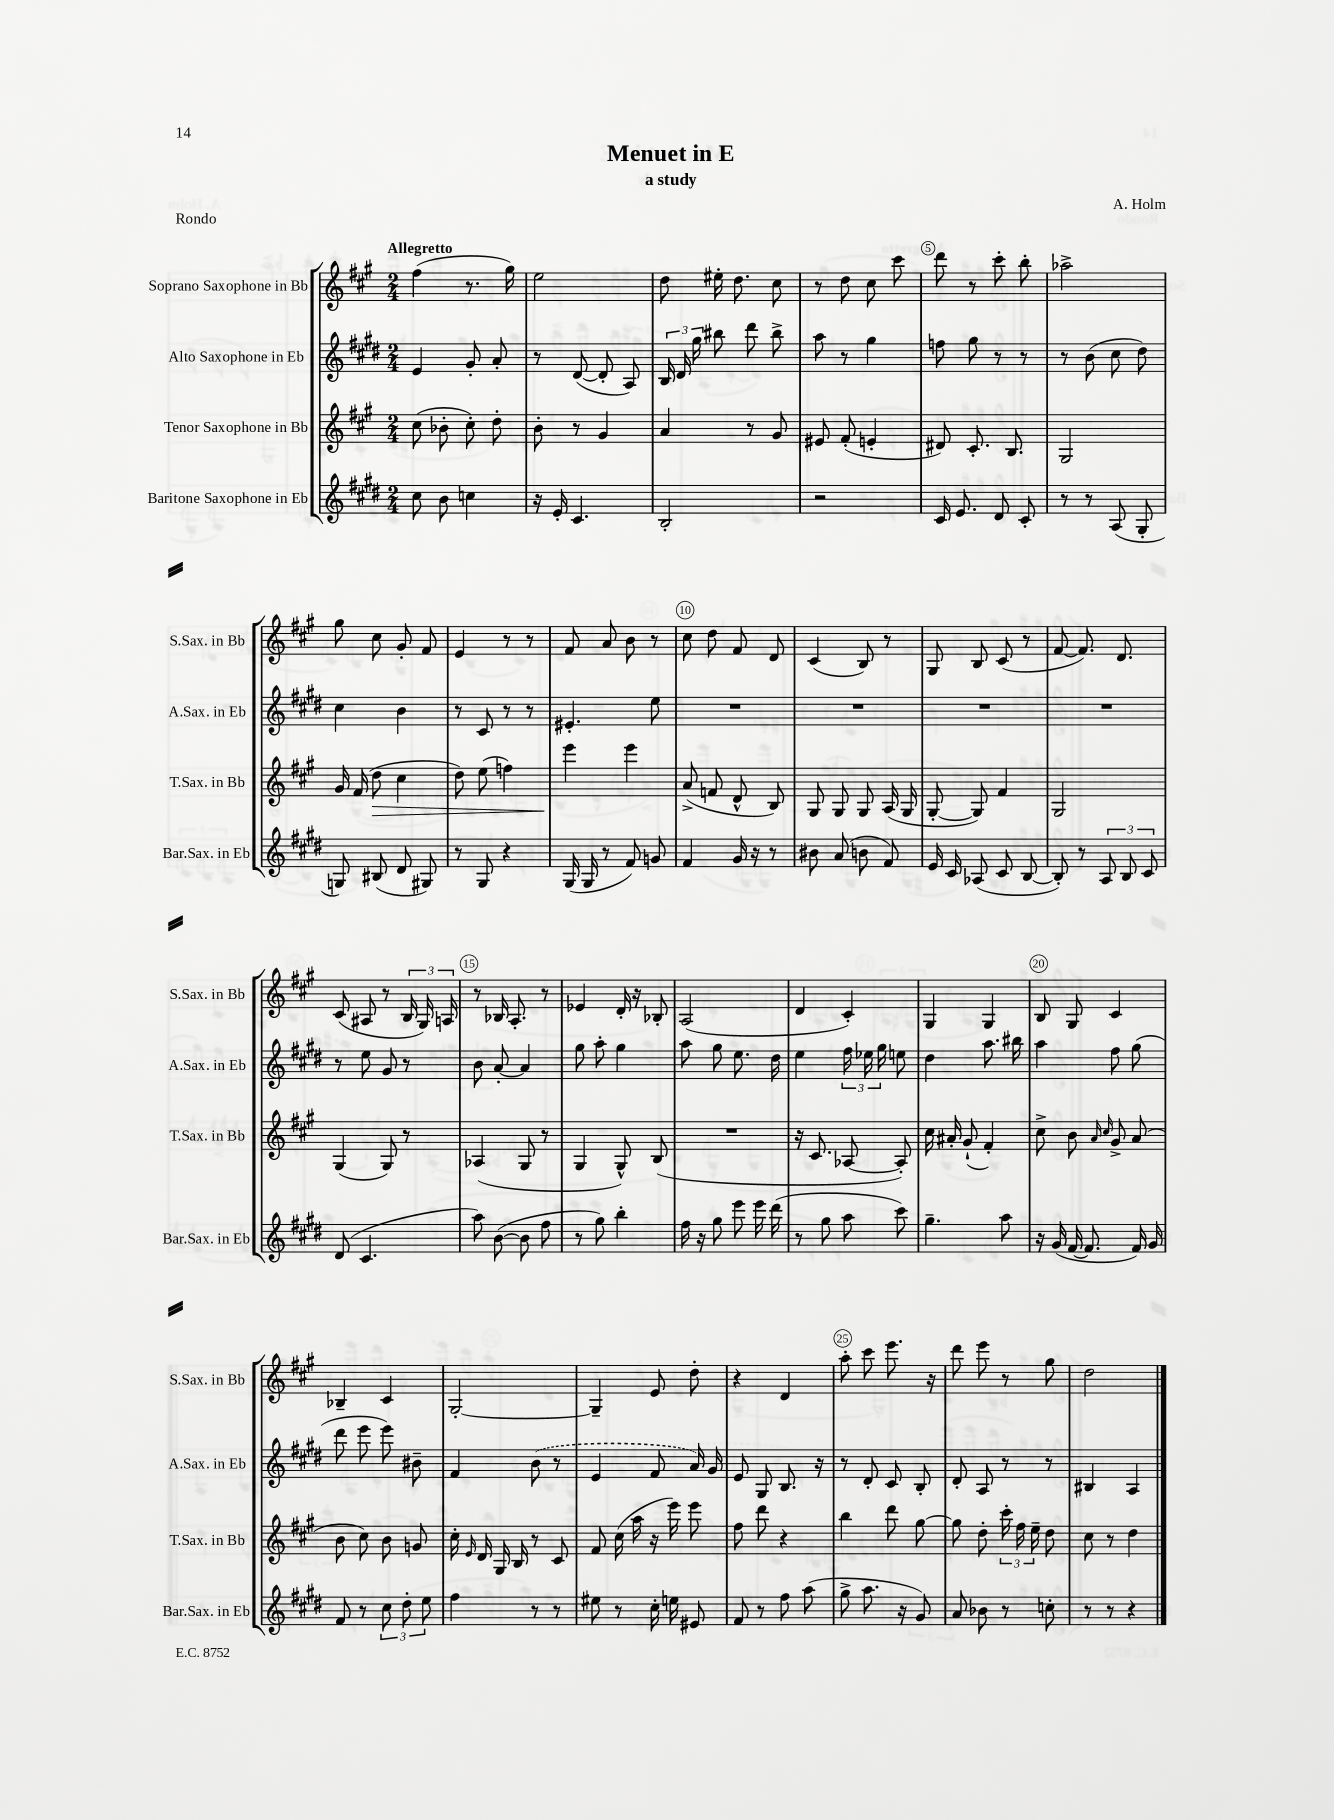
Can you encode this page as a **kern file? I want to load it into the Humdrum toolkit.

**kern	**kern	**dynam	**kern	**kern
*part4	*part3	*part3	*part2	*part1
*staff4	*staff3	*staff3	*staff2	*staff1
*I"Baritone Saxophone in Eb	*I"Tenor Saxophone in Bb	*	*I"Alto Saxophone in Eb	*I"Soprano Saxophone in Bb
*I'Bar.Sax. in Eb	*I'T.Sax. in Bb	*	*I'A.Sax. in Eb	*I'S.Sax. in Bb
*clefG2	*clefG2	*	*clefG2	*clefG2
*k[f#c#g#d#]	*k[f#c#g#]	*	*k[f#c#g#d#]	*k[f#c#g#]
*M2/4	*M2/4	*	*M2/4	*M2/4
=1	=1	=1	=1	=1
!	!	!	!	!LO:TX:a:B:t=Allegretto
8cc#\	(8cc#\	.	4e/	(4ff#\
8b\	8b-X'\	.	.	.
4ccn\	8cc#'\)	.	8g#'/	8.r
.	8dd'\	.	8a'/	.
.	.	.	.	16gg#\)
=2	=2	=2	=2	=2
16r	8b'\	.	8r	2ee\
16e'/	.	.	.	.
4.c#/	8r	.	([8d#/	.
.	4g#/	.	8d#'/]	.
.	.	.	8A/)	.
=3	=3	=3	=3	=3
2B'/	4a/	.	24B/	8dd\
.	.	.	24d#/	.
.	.	.	24gg#\	.
.	.	.	8bb#X\	16ee#X'\
.	.	.	.	8.dd\
.	8r	.	8ddd#\	.
.	8g#/	.	8bb#^\	8cc#\
=4	=4	=4	=4	=4
2r	8e#X/	.	8aa\	8r
.	(8f#'/	.	8r	8dd\
.	4en'/	.	4gg#\	8cc#\
.	.	.	.	8ccc#\
=5	=5	=5	=5	=5
16c#/	8d#X/)	.	8ffn\	8ddd\
8.e/	.	.	.	.
.	8.c#'/	.	8gg#\	8r
8d#/	.	.	8r	8ccc#'\
.	8.B/	.	.	.
8c#'/	.	.	8r	8bb'\
=6	=6	=6	=6	=6
8r	2G#/	.	8r	2aa-X^\
8r	.	.	(8b\	.
(8A/	.	.	8cc#\	.
8G#'/	.	.	8dd#\)	.
!!LO:LB:g=z
=7	=7	=7	=7	=7
8Gn/)	16g#/	.	4cc#\	8gg#\
.	(16f#/	.	.	.
!	!	!LO:HP:b	!	!
(8B#X/	8dd\	>	.	8cc#\
8d#/	4cc#\	.	4b\	8g#'/
8G#X/)	.	.	.	8f#/
=8	=8	=8	=8	=8
8r	8dd\)	.	8r	4e/
8G#/	(8ee\	.	8c#/	.
4r	4ffn\)	.	8r	8r
.	.	.	8r	8r
=9	=9	=9	=9	=9
(16G#/	4eee\	.	4.e#X'/	8f#/
16G#/	.	.	.	.
8r	.	.	.	8a/
8f#/)	4eee\	]	.	8b\
8gn/	.	.	8ee\	8r
=10	=10	=10	=10	=10
4f#/	(8a^/	.	2r	8cc#\
.	8fn/	.	.	8dd\
16g#/	8d^^/	.	.	8f#/
16r	.	.	.	.
8r	8B/)	.	.	8d/
=11	=11	=11	=11	=11
8b#X\	8G#/	.	2r	(4c#/
(8a/	8G#/	.	.	.
8bn\	8G#/	.	.	8B/)
8f#/)	(16A/	.	.	8r
.	16G#/	.	.	.
=12	=12	=12	=12	=12
16e/	[8G#'/	.	2r	8G#/
16c#/	.	.	.	.
(8A-X/	8G#/])	.	.	8B/
8c#/	4f#/	.	.	(8c#/
[8B/	.	.	.	8r
=13	=13	=13	=13	=13
8B'/])	2G#/	.	2r	[8f#/
8r	.	.	.	8.f#/])
12A/	.	.	.	.
.	.	.	.	8.d/
12B/	.	.	.	.
12c#/	.	.	.	.
!!LO:LB:g=z
=14	=14	=14	=14	=14
(8d#/	(4G#/	.	8r	(8c#/
4.c#/	.	.	8ee\	8A#X/
.	8G#/)	.	8g#/	8r
.	8r	.	8r	24B/
.	.	.	.	24G#/)
.	.	.	.	24An/
=15	=15	=15	=15	=15
8aa\)	(4A-X/	.	8b\	8r
([8b\	.	.	[8a'/	16B-X/
.	.	.	.	8.A'/
8b\]	8G#/	.	4a/]	.
8ff#\	8r	.	.	8r
=16	=16	=16	=16	=16
8r	4G#/	.	8gg#\	4e-X/
8gg#\)	.	.	8aa'\	.
4bb'\	8G#^^/)	.	4gg#\	16d'/
.	.	.	.	16r
.	(8B/	.	.	8B-X'/
=17	=17	=17	=17	=17
16ff#\	2r	.	8aa\	(2A/
16r	.	.	.	.
8gg#\	.	.	8gg#\	.
8eee\	.	.	8.ee\	.
16eee\	.	.	.	.
(16ddd#\	.	.	16dd#\	.
=18	=18	=18	=18	=18
8r	16r	.	4ee\	4d/
.	8.c#/	.	.	.
8gg#\	.	.	.	.
8aa\	[8A-X/	.	24ff#\	4c#'/)
.	.	.	24ee-X\	.
.	.	.	24gg#\	.
8ccc#\)	8A-'/])	.	8een\	.
=19	=19	=19	=19	=19
4.gg#~\	16cc#\	.	4dd#\	4G#/
.	16a#X'/	.	.	.
.	(8g#`/	.	.	.
.	4f#'/)	.	8.aa\	4G#/
8aa\	.	.	.	.
.	.	.	16bb#X\	.
=20	=20	=20	=20	=20
16r	8cc#^\	.	4aa\	8B/
(16g#/	.	.	.	.
[16f#/	8b\	.	.	8G#/
8.f#/]	.	.	.	.
.	16qqa/	.	.	.
.	16qqcc#/	.	.	.
.	8g#^/	.	8ff#\	4c#/
16f#/)	(8a/	.	(8gg#\	.
16g#/	.	.	.	.
!!LO:LB:g=z
=21	=21	=21	=21	=21
8f#/	8b\	.	8ddd#\	4B-X~/
8r	8cc#\)	.	8eee\	.
12cc#\	8b\	.	8eee\)	4c#/
12dd#'\	.	.	.	.
.	8gn/	.	8b#X~\	.
12ee\	.	.	.	.
=22	=22	=22	=22	=22
4ff#\	16cc#'\	.	4f#/	[2G#'/
.	16qqe/	.	.	.
.	16d/	.	.	.
.	16G#/	.	.	.
.	16B/	.	.	.
8r	8r	.	(8b\	.
8r	8c#/	.	8r	.
=23	=23	=23	=23	=23
8ee#X\	8f#/	.	4e/	4G#~/]
8r	(16cc#\	.	.	.
.	16aa\	.	.	.
16cc#'\	16r	.	8f#/	8e/
16een\	16eee\)	.	.	.
8e#X/	8eee\	.	16a/)	8dd'\
.	.	.	16g#/	.
=24	=24	=24	=24	=24
8f#/	8ff#\	.	8e/	4r
8r	8ddd\	.	8G#/	.
8ff#\	4r	.	8.B/	4d/
(8aa\	.	.	.	.
.	.	.	16r	.
=25	=25	=25	=25	=25
8gg#^\	4bb\	.	8r	8aa'\
8.aa\	.	.	8d#'/	8ccc#\
.	8ddd\	.	8c#/	8.eee\
16r	.	.	.	.
8g#/)	[8gg#\	.	8B'/	.
.	.	.	.	16r
=26	=26	=26	=26	=26
8a/	8gg#\]	.	8d#'/	8ddd\
8b-X\	8dd'\	.	8A/	8eee\
8r	24ccc#'\	.	8r	8r
.	24ff#\	.	.	.
.	24ee~\	.	.	.
8ccn'\	8dd\	.	8r	8gg#\
=27	=27	=27	=27	=27
8r	8cc#\	.	4B#X/	2dd\
8r	8r	.	.	.
4r	4dd\	.	4A/	.
==	==	==	==	==
*-	*-	*-	*-	*-
